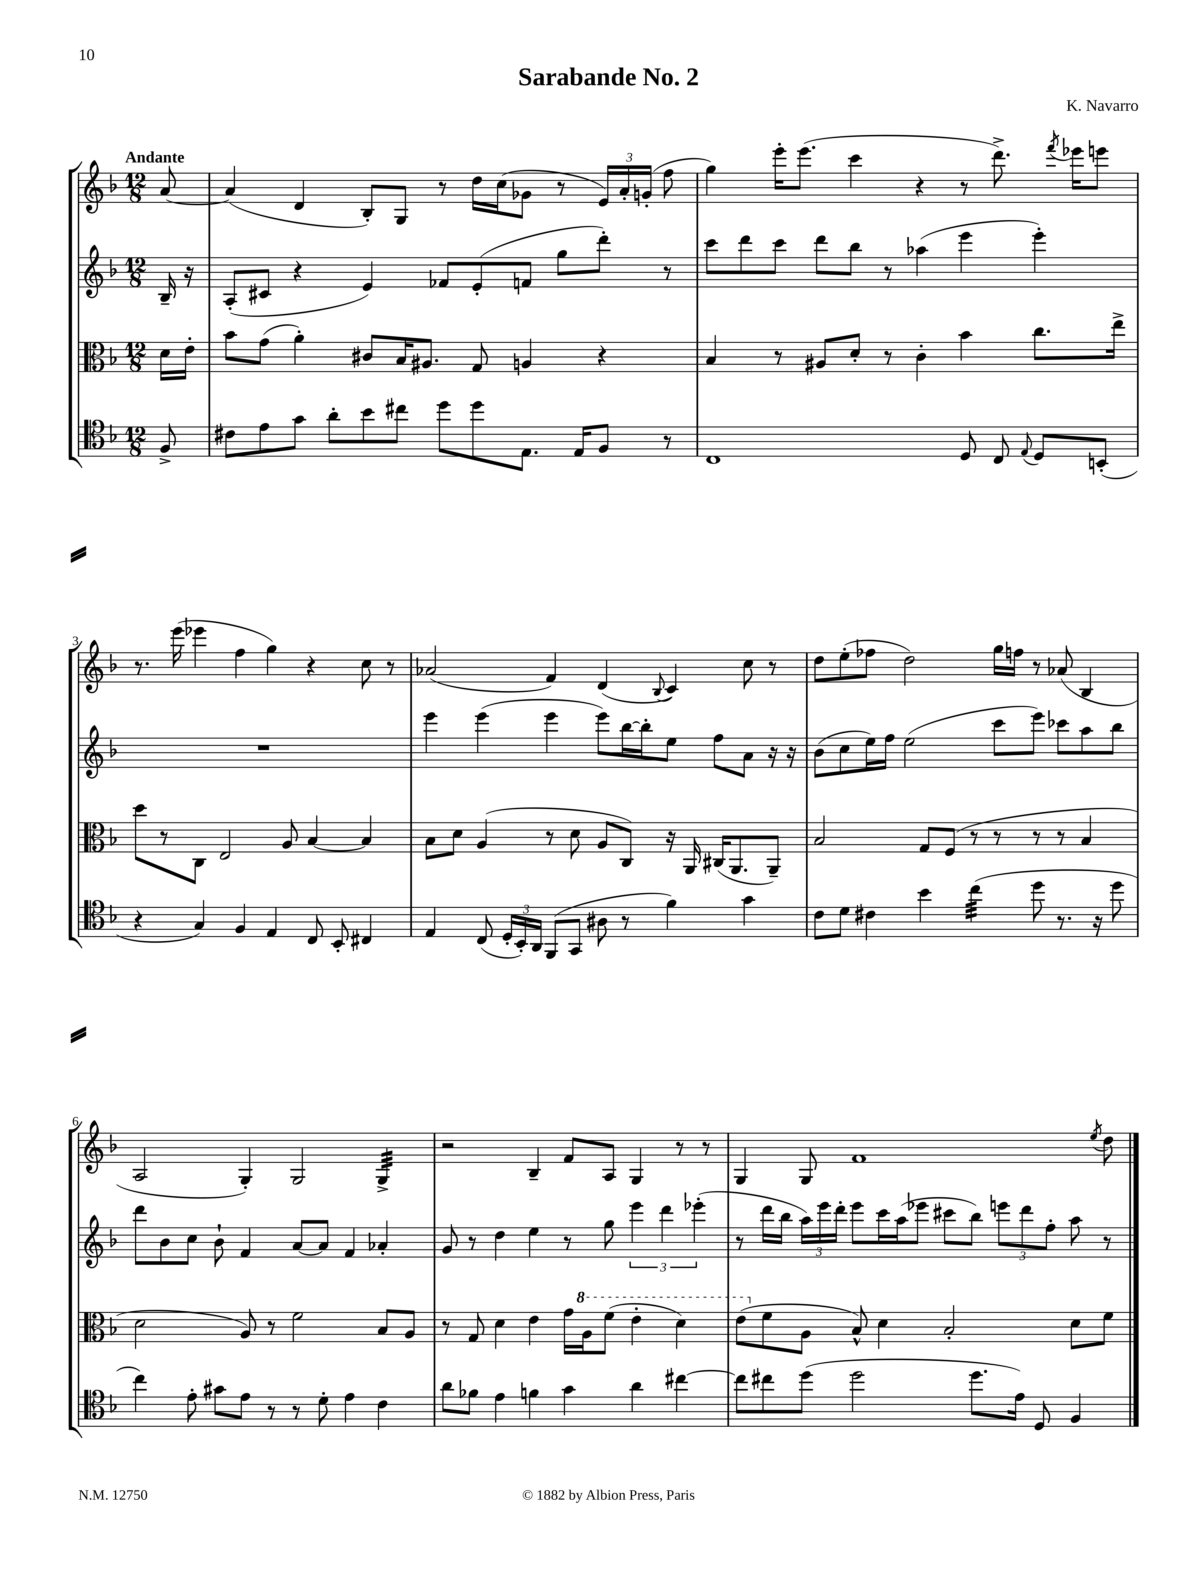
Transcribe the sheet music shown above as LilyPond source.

\header { title = "Sarabande No. 2" composer = "K. Navarro" }
<<
\new StaffGroup <<
\new Staff = "s0" {
    \clef treble \key f \major \numericTimeSignature \time 12/8 \partial 8 \tempo "Andante"
    \autoBeamOff a'8~ |
    a'4( d'4 bes8[-.) g8] r8 d''16[ c''16( ges'8] r8 \tuplet 3/2 { e'16[) a'16-. g'16]-.( } f''8 |
    g''4) e'''16[-. e'''8.]( c'''4 r4 r8 d'''8.->) \acciaccatura { f'''8 } ees'''16[ e'''8] |
    r8. e'''16( ees'''4 f''4 g''4) r4 c''8 r8 |
    aes'2( f'4) d'4( \appoggiatura { bes8 } c'4) c''8 r8 |
    d''8[ e''8-.( fes''8] d''2) g''16[ f''16] r8 aes'8( bes4 |
    a2 g4-.) g2 g4:32-> |
    r2 bes4-- f'8[ a8] g4 r8 r8 |
    g4 g8 f'1 \acciaccatura { e''8 } d''8 \bar "|." |
}
\new Staff = "s1" {
    \clef treble \key f \major \numericTimeSignature \time 12/8 \partial 8
    \autoBeamOff bes16-- r16 |
    a8[-.( cis'8] r4 e'4) fes'8[ e'8-.( f'8] g''8[ d'''8]-.) r8 |
    c'''8[ d'''8 c'''8] d'''8[ bes''8] r8 aes''4( e'''4 e'''4-.) |
    R1. |
    e'''4 e'''4( e'''4 e'''8[) bes''16~ bes''16-. e''8] f''8[ a'8] r16 r16 |
    bes'8[( c''8 e''16) f''16] e''2( c'''8[ e'''8]) ces'''8[ a''8 bes''8] |
    d'''8[ bes'8 c''8] bes'8-! f'4 a'8[~ a'8] f'4 aes'4-. |
    g'8 r8 d''4 e''4 r8 g''8 \tuplet 3/2 { e'''4 d'''4 ees'''4-.( } |
    r8 d'''16[ bes''16] \tuplet 3/2 { a''16[) e'''16 d'''16]-. } e'''8[ c'''16 a''16( ees'''8] cis'''8[ bes''8]) \tuplet 3/2 { e'''8[ d'''8 f''8]-. } a''8 r8 \bar "|." |
}
\new Staff = "s2" {
    \clef alto \key f \major \numericTimeSignature \time 12/8 \partial 8
    \autoBeamOff d'16[ e'16]-. |
    bes'8[ g'8]( a'4-.) cis'8[ bes16 ais8.] g8 a4 r4 |
    bes4 r8 ais8[ d'8]-. r8 c'4-. bes'4 c''8.[ e''16]-> |
    d''8[ r8 c8] e2 a8 bes4~ bes4 |
    bes8[ d'8] a4( r8 d'8 a8[ c8]) r16 a,16 cis16[( a,8. a,8]--) |
    bes2 g8[ f8]( r8 r8 r8 r8 bes4 |
    d'2 a8) r8 f'2 bes8[ a8] |
    r8 g8 d'4 e'4 g'16[ \ottava #1 a'16 f''8]( e''4-. d''4) |
    e''8[( \ottava #0 f'8 a8] bes8-^) d'4 bes2-. d'8[ f'8] \bar "|." |
}
\new Staff = "s3" {
    \clef tenor \key f \major \numericTimeSignature \time 12/8 \partial 8
    \autoBeamOff f8-> |
    cis'8[ e'8 g'8] a'8[-. bes'8 cis''8] d''8[ d''8 e8.] e16[ f8] r8 |
    c1 d8 c8 \appoggiatura { e8 } d8[ b,8]-.( |
    r4 g4) f4 e4 c8 bes,8-. cis4 |
    e4 c8( \tuplet 3/2 { d16[-. bes,16-.) a,16] } f,8[( g,8] ais8 r8 f'4) g'4 |
    c'8[ d'8] cis'4 bes'4 c''4:32( d''8 r8. r16 d''8 |
    c''4) e'8-. gis'8[ e'8] r8 r8 d'8-. e'4 c'4 |
    a'8[ fes'8] e'4 f'4 g'4 a'4 cis''4~ |
    cis''8[ cis''8 d''8]( d''2 d''8.[ e'16]) d8 f4 \bar "|." |
}
>>
>>
